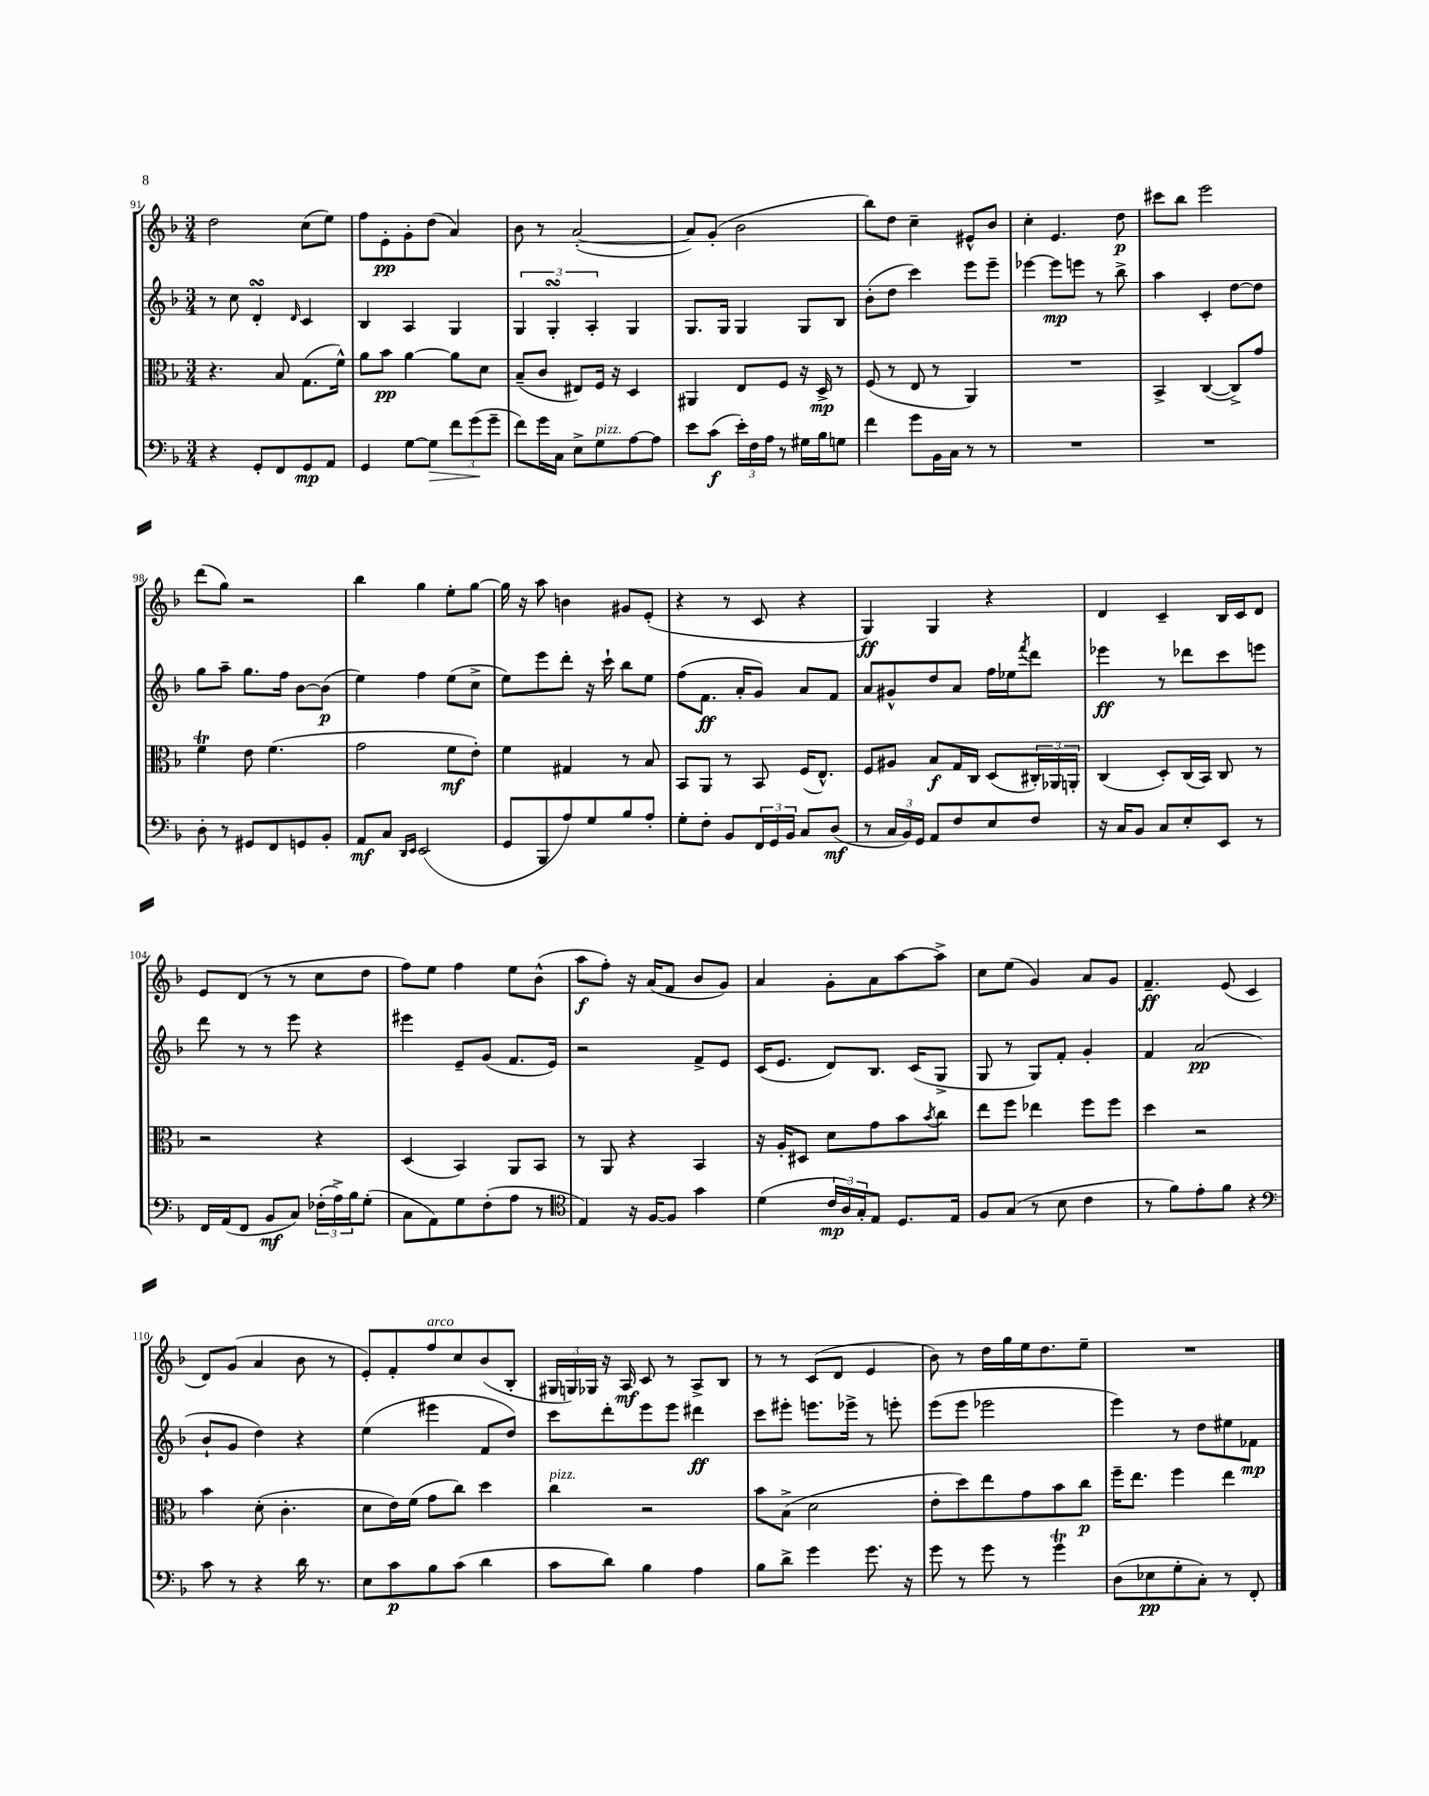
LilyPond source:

<<
\new StaffGroup <<
\new Staff = "s0" {
    \clef treble \key f \major \numericTimeSignature \time 3/4
    d''2 c''8( e''8) |
    f''8 e'8-.\pp g'8-. d''8( a'4) |
    bes'8 r8 a'2~-.( |
    a'8) g'8-.( bes'2 |
    bes''8) d''8 c''4-- eis'8-^ bes'8 |
    c''4-. e'4. d''8\p |
    cis'''8 bes''8 e'''2 |
    d'''8( g''8) r2 |
    bes''4 g''4 e''8-. g''8~ |
    g''16 r16 a''8 b'4 gis'8 e'8-.( |
    r4 r8 c'8 r4 |
    g4\ff) g4 r4 |
    d'4 c'4-- bes16 c'16 d'8 |
    e'8 d'8( r8 r8 c''8 d''8 |
    f''8) e''8 f''4 e''8 bes'8-^( |
    a''8\f f''8-.) r16 a'16( f'8 bes'8 g'8) |
    a'4 g'8-. a'8 a''8~ a''8-> |
    c''8 e''8( g'4) a'8 g'8 |
    f'4.--\ff e'8( c'4 |
    d'8) g'8( a'4 bes'8 r8 |
    e'8-.) f'8-. f''8^\markup { \italic "arco" } c''8 bes'8( bes8-. |
    \tuplet 3/2 { gis16 g16) ges16 } r16 a16\mf c'8 r8 a8-> bes8 |
    r8 r8 c'8( d'8 e'4 |
    bes'8) r8 d''16 g''16 e''16 d''8. e''8-- |
    R2. \bar "|." |
}
\new Staff = "s1" {
    \clef treble \key f \major \numericTimeSignature \time 3/4
    r8 c''8 d'4-.\turn \grace { d'16 } c'4 |
    bes4 a4 g4 |
    \tuplet 3/2 { g4 g4-.\turn a4-. } g4 |
    g8. g16 g4 g8 bes8 |
    bes'8-.( d''8 c'''4) e'''8 e'''8-- |
    ees'''4~ ees'''8\mp e'''8 r8 bes''8-> |
    a''4 c'4-. d''8~ d''8 |
    g''8 a''8-- g''8. f''16 bes'8~ bes'8\p( |
    e''4) f''4 e''8( c''8-> |
    e''8) e'''8 d'''8-. r16 c'''16-! bes''8 e''8 |
    f''8( f'8.\ff a'16-. g'8) a'8 f'8 |
    a'8 gis'8-^ d''8 a'8 f''16 ees''16 \acciaccatura { f'''8 } d'''8 |
    ees'''4\ff r8 des'''8 c'''8 e'''8 |
    d'''8 r8 r8 e'''8 r4 |
    eis'''4 e'8-- g'8( f'8. e'16) |
    r2 f'8-> e'8 |
    c'16( e'8. d'8) bes8. c'16( g8-> |
    g8 r8 g8) f'8-. g'4-. |
    f'4 a'2\pp( |
    bes'8-! g'8 d''4) r4 |
    e''4( eis'''4 f'8 d''8) |
    c'''8 d'''8-. e'''8 e'''8 dis'''4\ff |
    c'''8 eis'''8-. e'''8. ees'''16-> r8 e'''8-. |
    e'''8( e'''8 ees'''2 |
    e'''4) r8 d''8 eis''8 fes'8\mp \bar "|." |
}
\new Staff = "s2" {
    \clef alto \key f \major \numericTimeSignature \time 3/4
    r4. bes8 g8.( f'16-^) |
    a'8 bes'8\pp a'4~ a'8 d'8 |
    bes8--( c'8 eis8) f16 r16 d4 |
    ais,4 e8 f8 r16 d16->\mp r8 |
    f8( r8 e8 r8 a,4) |
    R2. |
    bes,4-> c4~( c8->) g'8 |
    f'4\trill e'8 f'4.( |
    g'2 f'8\mf e'8-.) |
    f'4 gis4 r8 bes8 |
    bes,8 a,8 r8 bes,8 f16( e8.-^) |
    f8 ais8 bes8\f g16 c16 d8( \tuplet 3/2 { cis16-.) aes,16 a,16-. } |
    c4( d8-.) c16( bes,16) c8 r8 |
    r2 r4 |
    d4( bes,4) a,8 bes,8 |
    r8 a,8 r4 bes,4 |
    r16 a16-. dis8 d'8 g'8 bes'8 \acciaccatura { bes'8 } c''8 |
    e''8 f''8 ees''4 f''8 f''8 |
    d''4 r2 |
    bes'4 d'8-.( c'4.-. |
    d'8 e'16) f'16( g'8 c''8) d''4 |
    c''4^\markup { \italic "pizz." } r2 |
    bes'8 bes8->( d'2 |
    e'8-. d''8) e''8 g'8 bes'8 c''8\p |
    f''16-- e''8. f''4 e''4 \bar "|." |
}
\new Staff = "s3" {
    \clef bass \key f \major \numericTimeSignature \time 3/4
    r4 g,8-. f,8 g,8\mp a,8 |
    g,4 g8~ g8\> \tuplet 3/2 { f'8 g'8\!( g'8-- } |
    f'8) g'16 c16 e8-> g8^\markup { \italic "pizz." } a8~ a8 |
    e'8 c'8\f( \tuplet 3/2 { e'16-.) f16 a16 } r8 gis16 bes16 g8 |
    f'4 g'8 bes,16 c16 r8 r8 |
    R2. |
    R2. |
    d8-. r8 gis,8 f,8 g,8 bes,8-. |
    a,8\mf c8 \grace { d,16 e,16 } e,2( |
    g,8 bes,,8 a8) g8 bes8 a8-. |
    g8-. f8-. bes,8 \tuplet 3/2 { f,16 g,16 bes,16 } c8 d8\mf( |
    r8 \tuplet 3/2 { c16 bes,16) g,16 } a,8 f8 e8 f8 |
    r16 c16 bes,8 c8 e8-. e,8 r8 |
    f,16 a,16( f,8 bes,8\mf c8) \tuplet 3/2 { fes16-.( a16->) bes16 } g8-.( |
    c8 a,8) g8 f8-.( a8 r8 |
    \clef tenor e4) r16 f16~ f8 g'4 |
    d'4( \tuplet 3/2 { c'16\mp a16) g16-. } e8 d8. e16 |
    f8 g8( r8 bes8 c'4 |
    r8 f'8) e'8-. f'8 r4 |
    \clef bass c'8 r8 r4 d'16 r8. |
    e8 c'8\p bes8 c'8( d'4 |
    c'8 d'8) bes4 a4 |
    bes8 d'8-> g'4 g'8. r16 |
    g'8 r8 g'8 r8 g'4\trill |
    d8( ees8\pp g8-. c8-.) r8 f,8-. \bar "|." |
}
>>
>>
\layout { \context { \Score currentBarNumber = #91 } }
